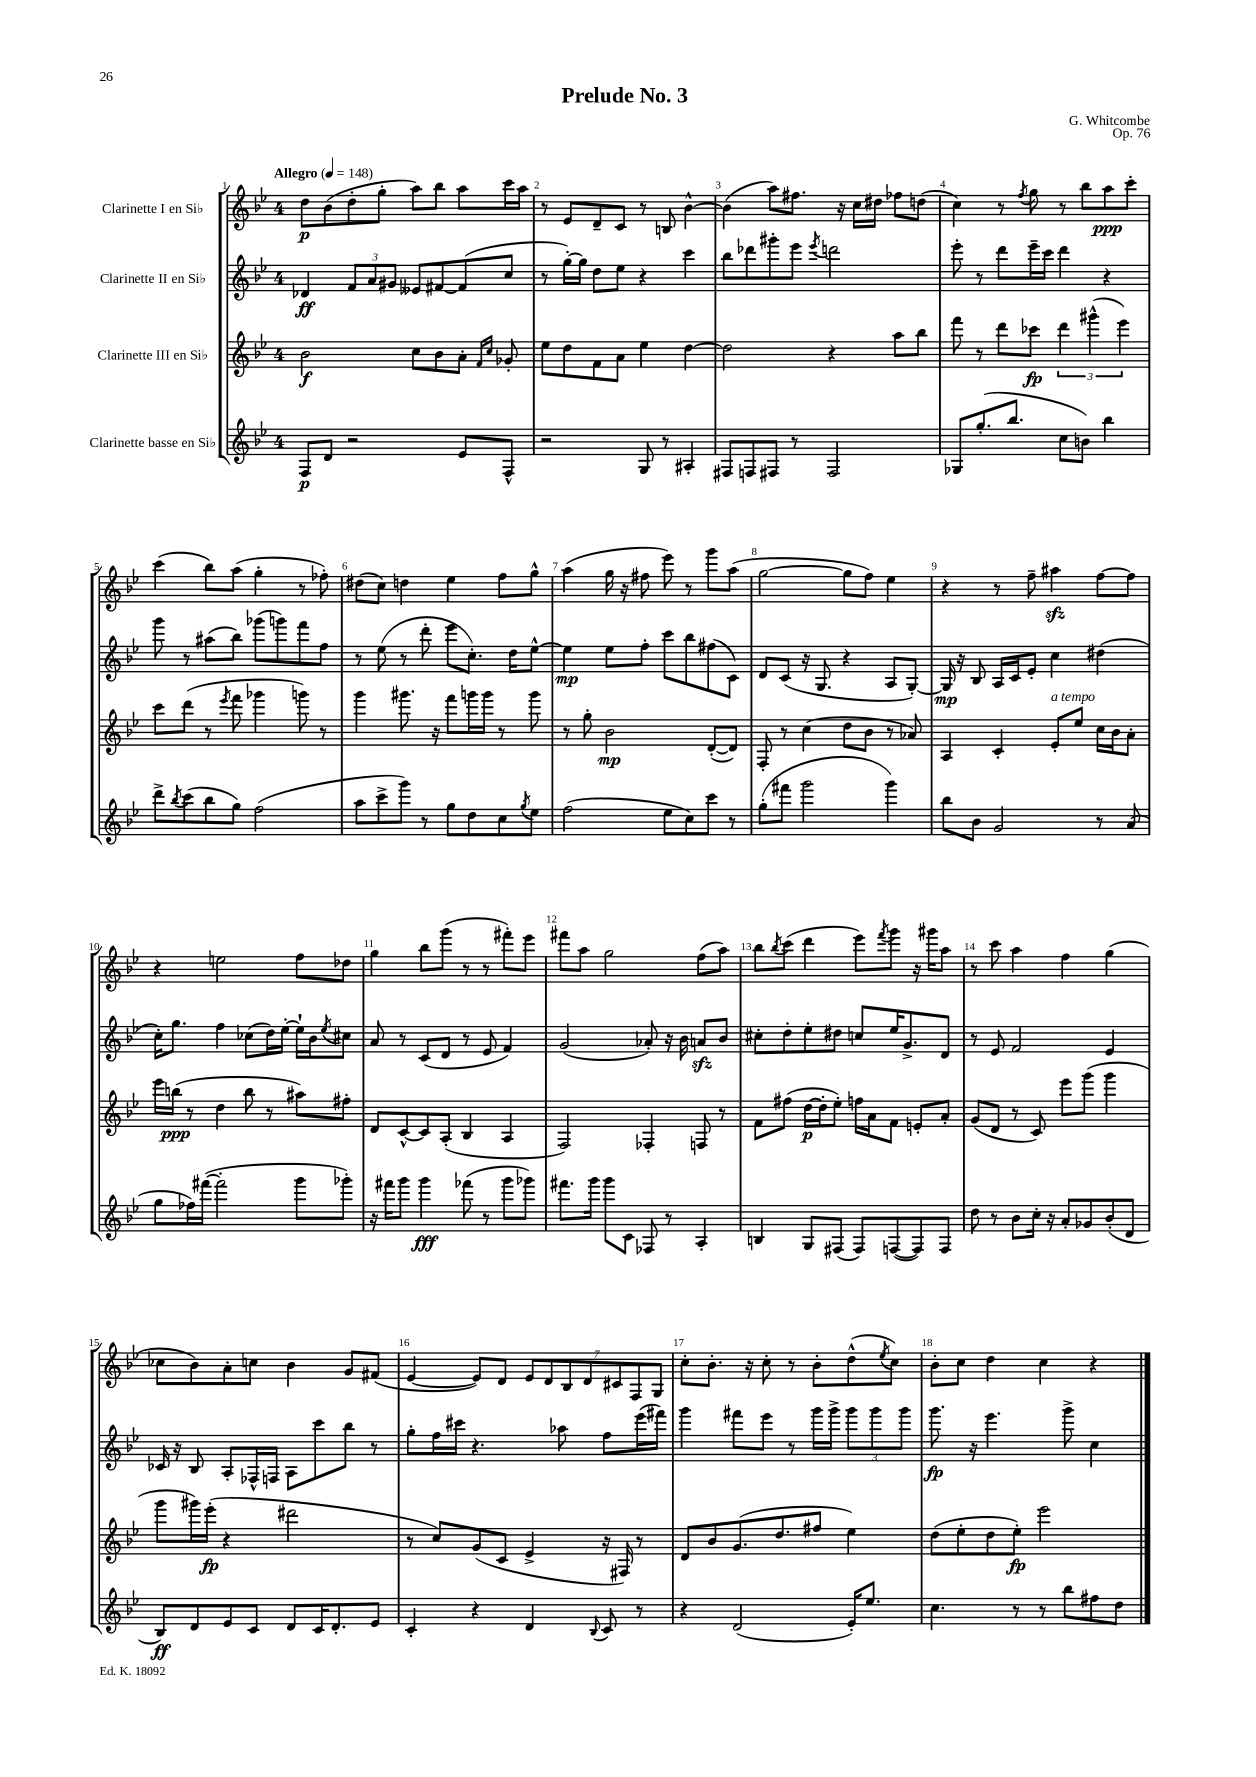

**kern	**dynam	**kern	**dynam	**kern	**dynam	**kern	**dynam
*part4	*part4	*part3	*part3	*part2	*part2	*part1	*part1
*staff4	*staff4	*staff3	*staff3	*staff2	*staff2	*staff1	*staff1
*I"Clarinette basse en Si♭	*	*I"Clarinette III en Si♭	*	*I"Clarinette II en Si♭	*	*I"Clarinette I en Si♭	*
*clefG2	*	*clefG2	*	*clefG2	*	*clefG2	*
*k[b-e-]	*	*k[b-e-]	*	*k[b-e-]	*	*k[b-e-]	*
*M4/4	*	*M4/4	*	*M4/4	*	*M4/4	*
*MM148	*	*MM148	*	*MM148	*	*MM148	*
=1	=1	=1	=1	=1	=1	=1	=1
!	!	!	!	!	!	!LO:TX:a:B:t=Allegro	!
8F/L	p	2b-\	f	4d-X/	ff	8dd\L	p
8d/J	.	.	.	.	.	(8b-\	.
2r	.	.	.	12f/L	.	8dd'\	.
.	.	.	.	12a/	.	.	.
.	.	.	.	.	.	8gg'\J	.
.	.	.	.	12g#X/J	.	.	.
.	.	8cc\L	.	8e--X/L	.	8aa\L)	.
.	.	8b-\	.	[8f#X/	.	8bb-\J	.
8e-/L	.	8a'\J	.	(8f#/]	.	8aa\L	.
.	.	16qqf/LL	.	.	.	.	.
.	.	16qqcc/JJ	.	.	.	.	.
8F^^/J	.	8g-X'/	.	8cc/J	.	16ccc\L	.
.	.	.	.	.	.	16aa\JJ	.
=2	=2	=2	=2	=2	=2	=2	=2
2r	.	8ee-\L	.	8r	.	8r	.
.	.	8dd\	.	[16gg'\LL)	.	8e-/L	.
.	.	.	.	16gg\JJ]	.	.	.
.	.	8f\	.	8dd\L	.	8d~/	.
.	.	8a\J	.	8ee-\J	.	8c/J	.
8G/	.	4ee-\	.	4r	.	8r	.
8r	.	.	.	.	.	8Bn/	.
4A#X'/	.	[4dd\	.	4ccc\	.	[4b-^^\	.
=3	=3	=3	=3	=3	=3	=3	=3
8F#X/L	.	2dd\]	.	8bb-\L	.	(4b-\]	.
8Fn/	.	.	.	8ddd-X\	.	.	.
8F#X/J	.	.	.	8ggg#X'\	.	8aa\L)	.
8r	.	.	.	8eee-\J	.	8.ff#X\J	.
.	.	.	.	8qeee-/	.	.	.
2F#/	.	4r	.	2dddn\	.	.	.
.	.	.	.	.	.	16r	.
.	.	.	.	.	.	16cc\LL	.
.	.	.	.	.	.	16dd#X\JJ	.
.	.	8aa\L	.	.	.	8ff-X\L	.
.	.	8bb-\J	.	.	.	(8ddn\J	.
=4	=4	=4	=4	=4	=4	=4	=4
8G-X/L	.	8fff\	.	8eee-'\	.	4cc\)	.
(8.gg'/	.	8r	.	8r	.	.	.
.	.	8ddd\L	.	8ddd\L	.	8r	.
8.bb-/J	.	.	.	.	.	.	.
.	.	.	.	.	.	8qff/	.
.	.	8ccc-X\J	fp	16eee-~\L	.	8gg\	.
.	.	.	.	16ccc\JJ	.	.	.
8cc\L	.	6ddd\	.	4ddd\	.	8r	.
8bn\J)	.	.	.	.	.	8bb-\L	.
.	.	(6ggg#X^^\	.	.	.	.	.
4bb-\	.	.	.	4r	.	8aa\	ppp
.	.	6eee-\)	.	.	.	.	.
.	.	.	.	.	.	8ccc'\J	.
!!LO:LB:g=z
=5	=5	=5	=5	=5	=5	=5	=5
8ddd^\L	.	8ccc\L	.	8ggg\	.	(4ccc\	.
8qbb-/	.	.	.	.	.	.	.
(8ccc\	.	(8ddd\J	.	8r	.	.	.
8bb-\	.	8r	.	(8aa#X\L	.	8bb-\L)	.
.	.	8qeee-/	.	.	.	.	.
8gg\J)	.	8fff\	.	8bb-\J)	.	(8aa\J	.
(2ff\	.	4ggg-X\	.	(8ggg-X\L	.	4gg'\	.
.	.	.	.	8gggn\)	.	.	.
.	.	8gggn\)	.	8fff\	.	8r	.
.	.	8r	.	8ff\J	.	8ff-X'\)	.
=6	=6	=6	=6	=6	=6	=6	=6
8aa\L	.	4ggg\	.	8r	.	(8dd#X\L	.
8ccc^\	.	.	.	(8ee-\	.	8cc\J)	.
8ggg\J)	.	8.ggg#X\	.	8r	.	4ddn\	.
8r	.	.	.	8ddd'\	.	.	.
.	.	16r	.	.	.	.	.
8gg\L	.	8fff\L	.	8eee-\L	.	4ee-\	.
8dd\	.	16gggn\L	.	8.cc'\J)	.	.	.
.	.	16ggg\JJ	.	.	.	.	.
8cc\	.	8r	.	.	.	8ff\L	.
.	.	.	.	16dd\KL	.	.	.
8qgg/	.	.	.	.	.	.	.
8ee-\J	.	8ggg\	.	[8ee-^^\J	.	8gg^^\J	.
=7	=7	=7	=7	=7	=7	=7	=7
(2ff\	.	8r	.	4ee-\]	mp	(4aa\	.
.	.	8gg'\	.	.	.	.	.
.	.	2b-\	mp	8ee-\L	.	16gg\	.
.	.	.	.	.	.	16r	.
.	.	.	.	8ff'\J	.	8ff#X\	.
8ee-\L	.	.	.	8ccc\L	.	8eee-\)	.
8cc\)	.	.	.	8bb-\	.	8r	.
8ccc\J	.	([8d'/L	.	(8ff#X\	.	8ggg\L	.
8r	.	8d/J])	.	8c\J)	.	(8aa\J	.
=8	=8	=8	=8	=8	=8	=8	=8
(8gg'\L	.	8F'/	.	8d/L	.	[2gg\	.
8fff#X\J	.	8r	.	(8c/J	.	.	.
2ggg\	.	(4cc\	.	16r	.	.	.
.	.	.	.	8.G/	.	.	.
.	.	8dd\L	.	4r	.	8gg\L]	.
.	.	8b-\J	.	.	.	8ff\J)	.
4ggg\)	.	8r	.	8A/L	.	4ee-\	.
.	.	8a-X/)	.	[8G'/J)	.	.	.
=9	=9	=9	=9	=9	=9	=9	=9
8bb-\L	.	4A/	.	16G/]	mp	4r	.
.	.	.	.	16r	.	.	.
8b-\J	.	.	.	8B-/	.	.	.
2g/	.	4c'/	.	16A/LL	.	8r	.
.	.	.	.	16c/J	.	.	.
.	.	.	.	8e-'/J	.	8ff~\	.
!	!	!LO:TX:a:i:t=a tempo	!	!	!	!	!
.	.	8e-'/L	.	4cc\	.	4aa#Xzz\	.
.	.	8ee-/J	.	.	.	.	.
8r	.	16cc\LL	.	(4dd#X\	.	[8ff\L	.
.	.	16b-\J	.	.	.	.	.
(8a/	.	8a'\J	.	.	.	8ff\J]	.
!!LO:LB:g=z
=10	=10	=10	=10	=10	=10	=10	=10
8gg\L	.	16eee-\LL	.	16cc'\KL)	.	4r	.
.	.	(16bbn\JJ	ppp	8.gg\J	.	.	.
16ff-X\L)	.	8r	.	.	.	.	.
([16fff#X\JJ	.	.	.	.	.	.	.
2fff#'\]	.	4dd\	.	4ff\	.	2een\	.
.	.	8bb\	.	(8cc-X\L	.	.	.
.	.	8r	.	16dd\L)	.	.	.
.	.	.	.	[16ee-'\JJ	.	.	.
8ggg\L	.	8aa#X\L)	.	16ee-`\LL]	.	8ff\L	.
.	.	.	.	16b-\J	.	.	.
.	.	.	.	8qee-/	.	.	.
8ggg-X'\J)	.	8ff#X'\J	.	8cc#X\J	.	8dd-X\J	.
=11	=11	=11	=11	=11	=11	=11	=11
16r	.	8d/L	.	8a/	.	4gg\	.
16fff#X\KL	.	.	.	.	.	.	.
8ggg\J	.	[8c^^/	.	8r	.	.	.
4ggg\	fff	8c/]	.	(8c/L	.	8bb-\L	.
.	.	(8A'/J	.	8d/J	.	(8ggg\J	.
(8fff-X\	.	4B-/	.	8r	.	8r	.
8r	.	.	.	8e-/	.	8r	.
8ggg\L	.	4A/	.	4f/)	.	8fff#X'\L)	.
8ggg-X\J)	.	.	.	.	.	8eee-\J	.
=12	=12	=12	=12	=12	=12	=12	=12
8.fff#X\L	.	2F/)	.	(2g/	.	8fff#X\L	.
.	.	.	.	.	.	8aa\J	.
16ggg\Jk	.	.	.	.	.	.	.
8ggg\L	.	.	.	.	.	2gg\	.
8c\J	.	.	.	.	.	.	.
8F-X/	.	4F-X'/	.	8a-X'/)	.	.	.
8r	.	.	.	16r	.	.	.
.	.	.	.	16b-\	.	.	.
4A'/	.	8Fn/	.	8anzz/L	.	(8ff\L	.
.	.	8r	.	8b-/J	.	8aa\J)	.
=13	=13	=13	=13	=13	=13	=13	=13
4Bn/	.	8f\L	.	8cc#X'\L	.	8bb-\L	.
.	.	.	.	.	.	8qbb-/	.
.	.	(8ff#X\J	.	8dd'\	.	(8ccc\J	.
8G/L	.	[16dd\LL	p	8ee-'\	.	4ddd\	.
.	.	16dd'\J]	.	.	.	.	.
(8F#X/J	.	8ee-'\J)	.	8dd#X\J	.	.	.
8F#/L)	.	16ffn\LL	.	8ccn/L	.	8eee-\L)	.
.	.	16a\J	.	.	.	.	.
.	.	.	.	.	.	8qfff/	.
([8Fn/	.	8f\J	.	16ee-/K	.	8ggg\J	.
.	.	.	.	8.g^/	.	.	.
8F/])	.	8en'/L	.	.	.	16r	.
.	.	.	.	.	.	16ggg#X\KL	.
8F/J	.	8a'/J	.	8d/J	.	8aa\J	.
=14	=14	=14	=14	=14	=14	=14	=14
8dd\	.	(8g/L	.	8r	.	8r	.
8r	.	8d/J	.	8e-/	.	8ccc\	.
8b-\L	.	8r	.	2f/	.	4aa\	.
16cc'\Jk	.	8c/)	.	.	.	.	.
16r	.	.	.	.	.	.	.
8a'/L	.	8eee-\L	.	.	.	4ff\	.
8g-X/	.	(8ggg\J	.	.	.	.	.
(8b-'/	.	4ggg\	.	4e-/	.	(4gg\	.
8d/J	.	.	.	.	.	.	.
!!LO:LB:g=z
=15	=15	=15	=15	=15	=15	=15	=15
8B-/L)	ff	8ggg\L	.	16c-X/	.	8cc-X\L	.
.	.	.	.	16r	.	.	.
8d/	.	16ggg#X\L)	.	8B-/	.	8b-\)	.
.	.	(16eee-'\JJ	fp	.	.	.	.
8e-/	.	4r	.	8A'/L	.	8a'\	.
8c/J	.	.	.	16F-X^^/L	.	8ccn\J	.
.	.	.	.	16Fn/JJ	.	.	.
8d/L	.	2ddd#X\	.	8A\L	.	4b-\	.
16c/K	.	.	.	8ccc\	.	.	.
8.d'/	.	.	.	.	.	.	.
.	.	.	.	8bb-\J	.	8g/L	.
8e-/J	.	.	.	8r	.	(8f#X/J	.
=16	=16	=16	=16	=16	=16	=16	=16
4c'/	.	8r	.	8gg'\L	.	[4e-/	.
.	.	8cc/L)	.	16ff\L	.	.	.
.	.	.	.	16ccc#X\JJ	.	.	.
4r	.	(8g/	.	4.r	.	8e-/L])	.
.	.	8c/J	.	.	.	8d/J	.
4d/	.	4e-^/	.	.	.	14e-/L	.
.	.	.	.	.	.	14d/	.
.	.	.	.	8aa-X\	.	.	.
.	.	.	.	.	.	14B-/	.
.	.	.	.	.	.	14d/	.
8qqB-/	.	.	.	.	.	.	.
8c/	.	16r	.	8ff\L	.	.	.
.	.	.	.	.	.	14c#X/	.
.	.	16F#X/)	.	.	.	.	.
.	.	.	.	.	.	14F/	.
8r	.	8r	.	(16eee-\L	.	.	.
.	.	.	.	.	.	14G/J	.
.	.	.	.	16fff#X\JJ)	.	.	.
=17	=17	=17	=17	=17	=17	=17	=17
4r	.	8d/L	.	4ggg\	.	8cc'\L	.
.	.	8b-/	.	.	.	8.b-'\J	.
(2d/	.	(8.g/	.	8fff#X\L	.	.	.
.	.	.	.	.	.	16r	.
.	.	.	.	8eee-\J	.	8cc'\	.
.	.	8.dd/	.	.	.	.	.
.	.	.	.	8r	.	8r	.
.	.	8ff#X/J	.	16ggg\LL	.	8b-'\L	.
.	.	.	.	16ggg^\JJ	.	.	.
16e-'/KL)	.	4ee-\)	.	12ggg\L	.	(8dd^^\	.
8.ee-/J	.	.	.	.	.	.	.
.	.	.	.	12ggg\	.	.	.
.	.	.	.	.	.	8qee-/	.
.	.	.	.	.	.	8cc\J)	.
.	.	.	.	12ggg\J	.	.	.
=18	=18	=18	=18	=18	=18	=18	=18
4.cc\	.	(8dd\L	.	8.ggg\	fp	8b-'\L	.
.	.	8ee-'\	.	.	.	8cc\J	.
.	.	.	.	16r	.	.	.
.	.	8dd\	.	4.eee-\	.	4dd\	.
8r	.	8ee-'\J)	fp	.	.	.	.
8r	.	2eee-\	.	.	.	4cc\	.
8bb-\L	.	.	.	8ggg^\	.	.	.
8ff#X\	.	.	.	4cc\	.	4r	.
8dd\J	.	.	.	.	.	.	.
==	==	==	==	==	==	==	==
*-	*-	*-	*-	*-	*-	*-	*-
